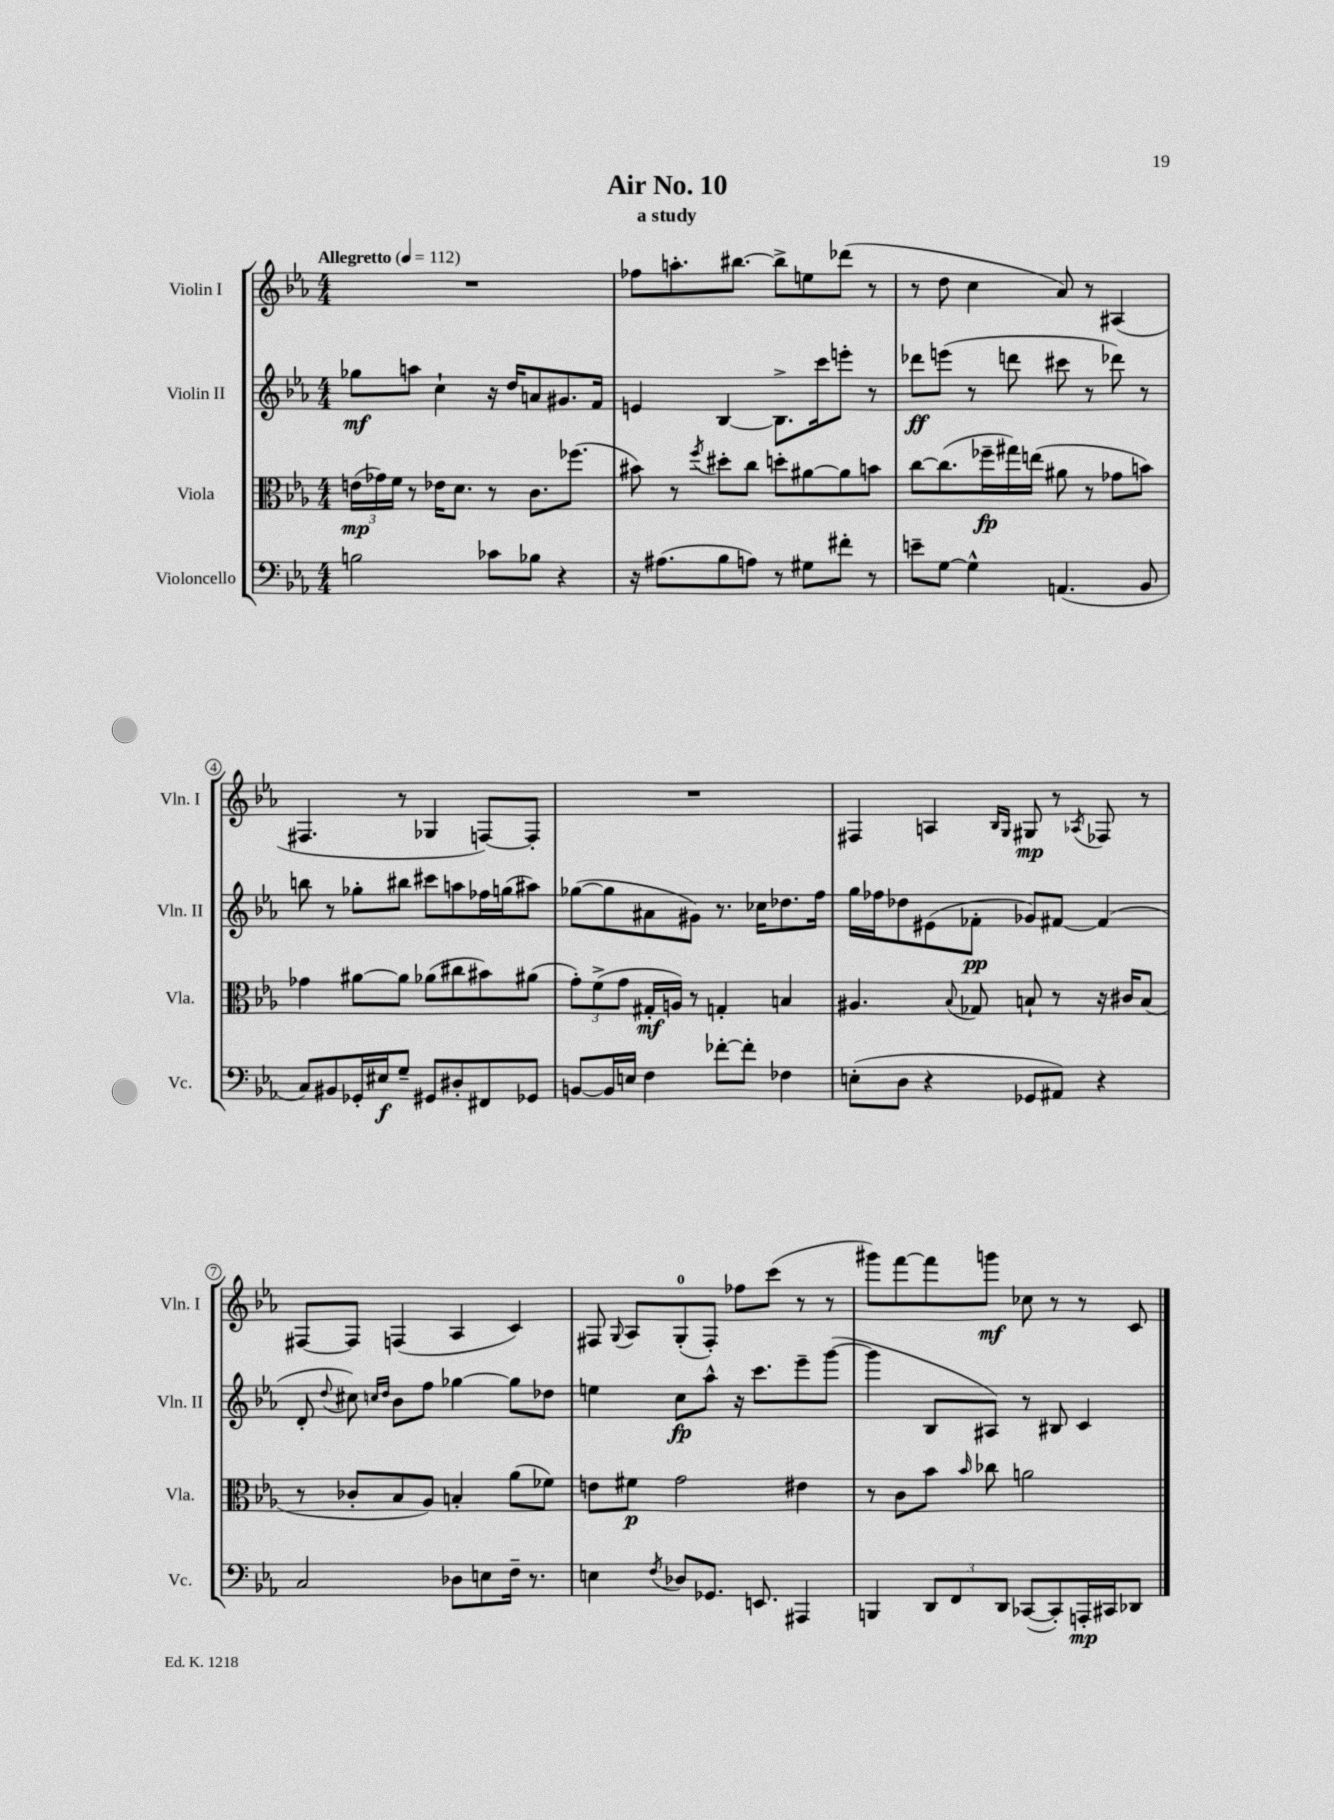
\header { title = "Air No. 10" subtitle = "a study" }
<<
\new StaffGroup <<
\new Staff = "s0" \with { instrumentName = "Violin I" shortInstrumentName = "Vln. I" } {
    \clef treble \key ees \major \numericTimeSignature \time 4/4 \tempo "Allegretto" 4 = 112
    \autoBeamOff R1 |
    fes''8[ a''8.-. bis''8.]~ bis''8[-> e''8 des'''8]( r8 |
    r8 d''8 c''4 aes'8) r8 ais4( |
    fis4. r8 ges4 f8[~) f8]-. |
    R1 |
    fis4 a4 \grace { bes16[ g16] } gis8\mp r8 \acciaccatura { aes8 } fes8 r8 |
    fis8[~ fis8] f4( aes4 c'4) |
    fis8 \appoggiatura { g8 } aes8[ g8-0-.( fis8]-.) fes''8[ c'''8]( r8 r8 |
    gis'''8[) f'''8~ f'''8 g'''8]\mf ces''8 r8 r8 c'8 \bar "|." |
}
\new Staff = "s1" \with { instrumentName = "Violin II" shortInstrumentName = "Vln. II" } {
    \clef treble \key ees \major \numericTimeSignature \time 4/4
    \autoBeamOff ges''8[\mf a''8] c''4-! r16 d''16[ a'8 gis'8. f'16] |
    e'4 bes4~ bes8.[-> c'''16 e'''8]-. r8 |
    des'''8[\ff e'''8]( r8 d'''8 cis'''8 r8 des'''8) r8 |
    b''8 r8 ges''8[-. bis''8] cis'''8[ a''8 fes''16 g''16( ais''8]) |
    ges''8[~( ges''8 ais'8 gis'8]) r8. ces''16[ des''8. f''16] |
    g''16[ fes''16 des''8 eis'8( fes'8]-.\pp ges'8[) fis'8]~ fis'4( |
    d'8-. \appoggiatura { d''8 } cis''8) \grace { c''16[ d''16] } bes'8[ f''8] ges''4~ ges''8[ des''8] |
    e''4 c''8[\fp aes''8]-^ r16 c'''8.[ ees'''8-- g'''8]~( |
    g'''4 bes8[ ais8]) r8 bis8 c'4 \bar "|." |
}
\new Staff = "s2" \with { instrumentName = "Viola" shortInstrumentName = "Vla." } {
    \clef alto \key ees \major \numericTimeSignature \time 4/4
    \autoBeamOff \tuplet 3/2 { e'16[\mp( ges'16) f'16] } r8 ees'16[ d'8.] r8 c'8.[ fes''8.]( |
    bis'8) r8 \acciaccatura { f''8 } dis''8[-. c''8] d''8[-. ais'8~ ais'8 b'8] |
    c''8[~ c''8.( fes''16--\fp gis''16) e''16]( ais'8 r8 ges'8[ b'8]) |
    ges'4 ais'8[~ ais'8] aes'8[( cis''8 bis'8) ais'8]( |
    \tuplet 3/2 { g'8[-.) f'8->( g'8] } gis16[-.\mf a16]) r8 g4-. b4 |
    ais4. \appoggiatura { bes8 } ges8 b8-! r8 r16 cis'16[ b8]( |
    r8 ces'8[-. bes8 aes8]) b4-. aes'8[( fes'8]) |
    e'8[ fis'8]\p g'2 eis'4 |
    r8 c'8[ bes'8] \grace { bes'16 } ces''8 a'2 \bar "|." |
}
\new Staff = "s3" \with { instrumentName = "Violoncello" shortInstrumentName = "Vc." } {
    \clef bass \key ees \major \numericTimeSignature \time 4/4
    \autoBeamOff b2 ces'8[ bes8] r4 |
    r16 ais8.[( bes8 a8]) r8 gis8[ fis'8]-. r8 |
    e'8[-- g8]~ g4-^ a,4.( bes,8 |
    c8[) bis,8 ges,16-. eis16\f g8]-- gis,8[ dis8-. fis,8 ges,8] |
    b,8[~ b,16 e16] f4 fes'8[~-. fes'8]-. fes4 |
    e8[-.( d8] r4 ges,8[ ais,8]) r4 |
    c2 des8[ e8 f16]-- r8. |
    e4 \acciaccatura { f8 } des8[ ges,8.] e,8. ais,,4 |
    b,,4 \tuplet 3/2 { d,8[ f,8 d,8] } ces,8[~( ces,8-.) a,,16-.\mp cis,16 des,8] \bar "|." |
}
>>
>>
\layout { \context { \Score \override BarNumber.stencil = #(make-stencil-circler 0.1 0.3 ly:text-interface::print) } }
